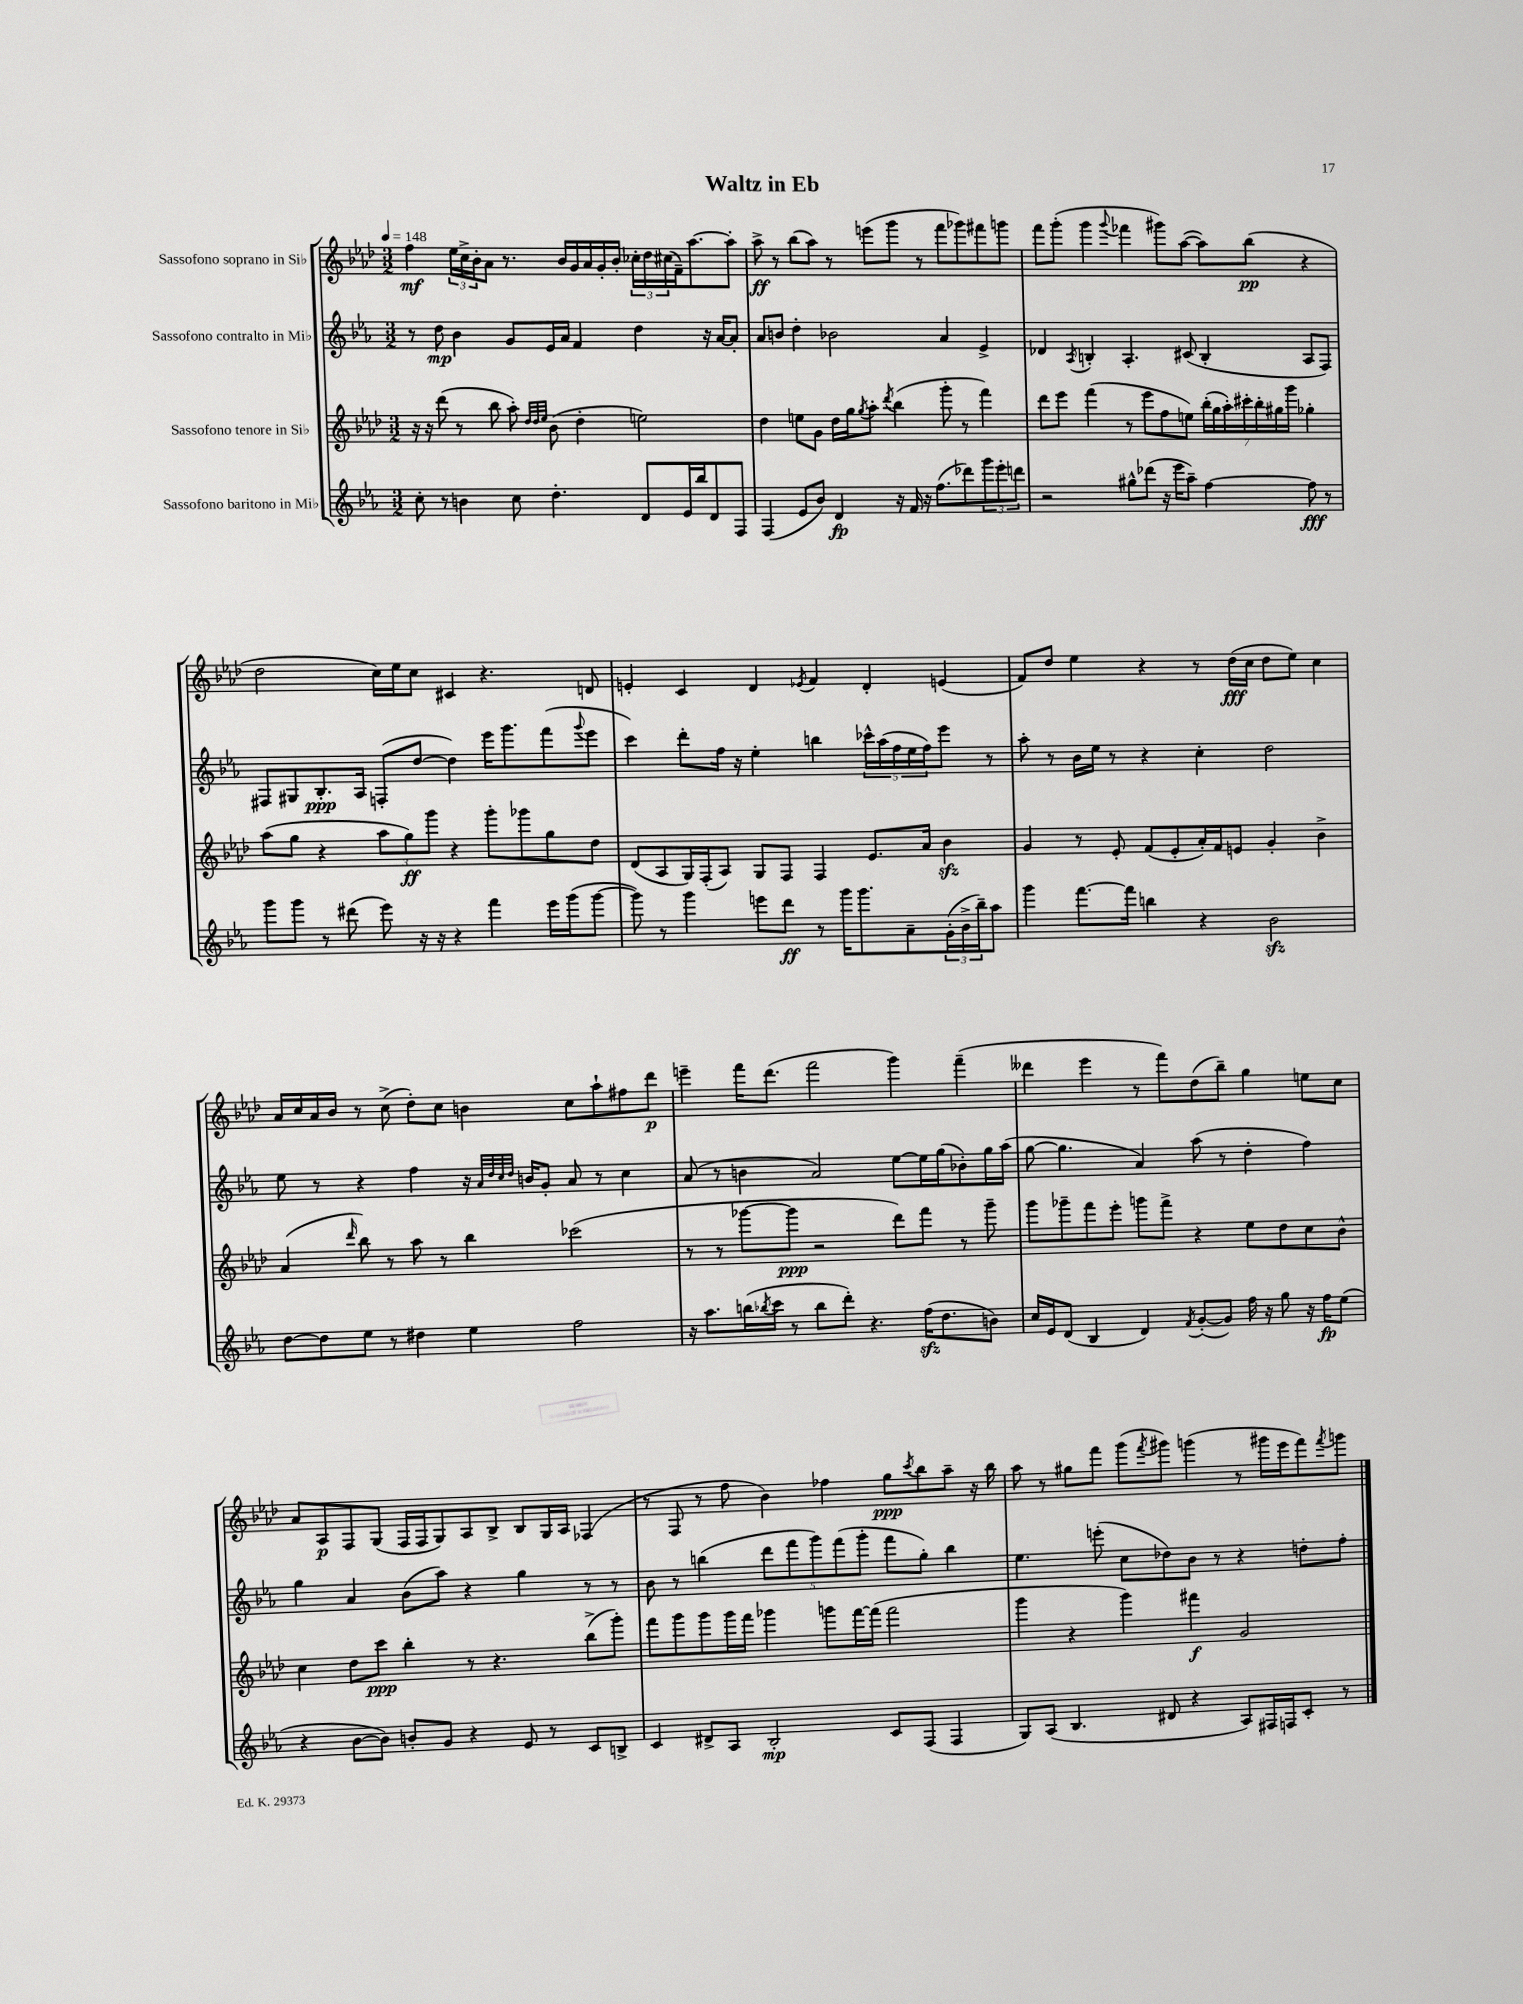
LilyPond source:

\header { title = "Waltz in Eb" }
<<
\new StaffGroup <<
\new Staff = "s0" \with { instrumentName = "Sassofono soprano in Sib" } {
    \clef treble \key aes \major \numericTimeSignature \time 3/2 \tempo 4 = 148
    f''4\mf \tuplet 3/2 { ees''16 c''16-> bes'16-. } aes'8 r8. bes'16 g'16 aes'16 g'16-. bes'16-. \tuplet 3/2 { ces''16-. des''16 cis''16( } f'16--) aes''8.~ aes''8-. |
    aes''8->\ff r8 bes''8( aes''8) r8 e'''8( g'''8 r8 f'''8 ges'''8) fis'''8 g'''8 |
    f'''8 g'''8-.( g'''4 \appoggiatura { g'''8 } fes'''4 gis'''8) aes''8~( aes''8) bes''8\pp( r4 |
    des''2 c''16) ees''16 c''8 cis'4 r4. d'8 |
    e'4-. c'4 des'4 \acciaccatura { ees'8 } f'4 des'4-. e'4( |
    f'8) des''8 ees''4 r4 r8 des''16\fff( c''16 des''8 ees''8) c''4 |
    aes'16 c''16 aes'16 bes'16 r8 c''8->( des''8-.) c''8 b'4 c''8 aes''8-! fis''8 des'''8\p |
    e'''4-- f'''16 des'''8.( f'''2 g'''4) f'''4--( |
    deses'''4 ees'''4 r8 f'''8) des''8( bes''8--) g''4 e''8 c''8 |
    aes'8 aes8\p f8 g8( f16 f16 g8) aes8 bes8-> bes8 g16 aes16 fes4( |
    r8 f8 r8 f''8 bes'4) fes''4 g''8\ppp \acciaccatura { c'''8 } bes''8 aes''8-- r16 bes''16 |
    aes''8 r8 gis''8 f'''8 g'''8( \acciaccatura { f'''8 } gis'''8) g'''4( r8 gis'''16 ees'''16 f'''8) \acciaccatura { f'''8 } g'''8 \bar "|." |
}
\new Staff = "s1" \with { instrumentName = "Sassofono contralto in Mib" } {
    \clef treble \key ees \major \numericTimeSignature \time 3/2
    r8 d''8\mp bes'4 g'8 ees'16 aes'16 f'4 d''4 r16 aes'16~ aes'8-. |
    aes'8 b'8 d''4-. bes'2 aes'4 ees'4-> |
    des'4 \acciaccatura { aes8 } b4-. aes4.-. cis'8( b4-. aes8 f8) |
    fis8 gis8 bes8.-.\ppp aes16 f8-.( d''8~ d''4) ees'''16 g'''8. f'''8( \appoggiatura { g'''8 } ees'''8 |
    c'''4) d'''8-. f''16 r16 ees''4-. b''4 \tuplet 5/4 { ces'''16-^ aes''16( f''16 ees''16 f''16) } ees'''8 r8 |
    aes''8-. r8 bes'16 ees''16 r8 r4 c''4-. d''2 |
    ees''8 r8 r4 f''4 r16 \grace { aes'32 d''32 c''32 d''32 } b'16 g'8-. aes'8 r8 c''4 |
    aes'8( r8 b'4 aes'2) ees''8~ ees''16 g''16( bes'8-.) g''16 aes''16( |
    g''8~ g''4. aes'4) aes''8( r8 d''4-. f''4) |
    g''4 aes'4 bes'8( aes''8) r4 g''4 r8 r8 |
    bes'8 r8 b''4( \tuplet 5/4 { d'''8 f'''8 g'''8) f'''8( g'''8-. } f'''8 g''8-.) b''4 |
    ees''4. e'''8-.( c''8 des''8) bes'8 r8 r4 d''8-. f''8-. \bar "|." |
}
\new Staff = "s2" \with { instrumentName = "Sassofono tenore in Sib" } {
    \clef treble \key aes \major \numericTimeSignature \time 3/2
    r16 r16 des'''8( r8 bes''8 aes''8-.) \grace { des''32 des''32 ees''32 } bes'8( des''4-. e''2) |
    des''4 e''8 g'8 des''16 g''16 \acciaccatura { g''8 } aes''8-. \acciaccatura { des'''8 } bes''4( g'''8-. r8 f'''4) |
    des'''8 ees'''8 f'''4( r8 ees'''8 f''8 e''8) \tuplet 7/4 { bes''16-.( g''16 aes''16-.) cis'''16-. bes''16-. gis''16 g'''16 } ges''4-. |
    aes''8( g''8 r4 \tuplet 3/2 { aes''8 g''8\ff) g'''8 } r4 g'''8-. ges'''8 g''8 des''8 |
    des'8( aes8 g16) f16-.( aes8) g8 f8 f4 ees'8. aes'16 bes'4\sfz |
    g'4 r8 ees'8-. f'8( ees'8-. aes'16-.) f'16 e'8 g'4-. bes'4-> |
    aes'4( \grace { des'''16 } bes''8) r8 aes''8 r8 bes''4 ces'''2( |
    r8 r8 ges'''8~ ges'''8\ppp r2 des'''8) f'''8 r8 ges'''8-- |
    g'''8 ges'''8-- f'''8 ees'''8-. g'''8 f'''8-> r4 ees''8 des''8 c''8 bes'8-^ |
    c''4 des''8 c'''8\ppp bes''4-. r8 r4. bes''8->( g'''8-.) |
    f'''8 g'''8 g'''8 g'''16 f'''16 ges'''4 g'''8 f'''16~ f'''16( f'''2 |
    g'''4 r4 g'''4) fis'''4\f g'2 \bar "|." |
}
\new Staff = "s3" \with { instrumentName = "Sassofono baritono in Mib" } {
    \clef treble \key ees \major \numericTimeSignature \time 3/2
    c''8-. r8 b'4 c''8 d''4.-. d'8 ees'16 bes''16 d'8 f8 |
    f4( ees'8 bes'8) d'4\fp r16 f'16 r16 f''8.( des'''8) \tuplet 3/2 { g'''8 ees'''8-. d'''8 } |
    r2 gis''8-^ des'''8( r16 ees'''16 aes''8--) f''4~ f''8\fff r8 |
    g'''8 g'''8 r8 dis'''8( ees'''8) r16 r16 r4 f'''4 ees'''16 g'''16( g'''8~ |
    g'''8) r8 g'''4 e'''8 d'''8\ff r8 g'''16 g'''8. aes'8-- \tuplet 3/2 { g'16-.( bes'16-> bes''16--) } aes''8 |
    g'''4 f'''8.~ f'''16 b''4 r4 bes'2\sfz |
    d''8~ d''8 ees''8 r8 dis''4 ees''4 f''2 |
    r16 aes''8. b''16( \acciaccatura { bes''8 } c'''16 r8 bes''8 d'''8-.) r4. f''16\sfz( d''8. b'8) |
    c''16 ees'16 d'8( bes4 d'4) \acciaccatura { f'8 } g'8~-.( g'8) f''16 r16 g''8 r16 f''16\fp ees''8( |
    r4 bes'8~ bes'8) b'8-. g'8 r4 ees'8 r8 c'8 b8-> |
    c'4 dis'8-> aes8 bes2-.\mp c'8 f8( f4 |
    g8) aes8( bes4. dis'8 r4 aes8) fis16 f16 c'8-. r8 \bar "|." |
}
>>
>>
\layout { \context { \Score \remove "Bar_number_engraver" } }
